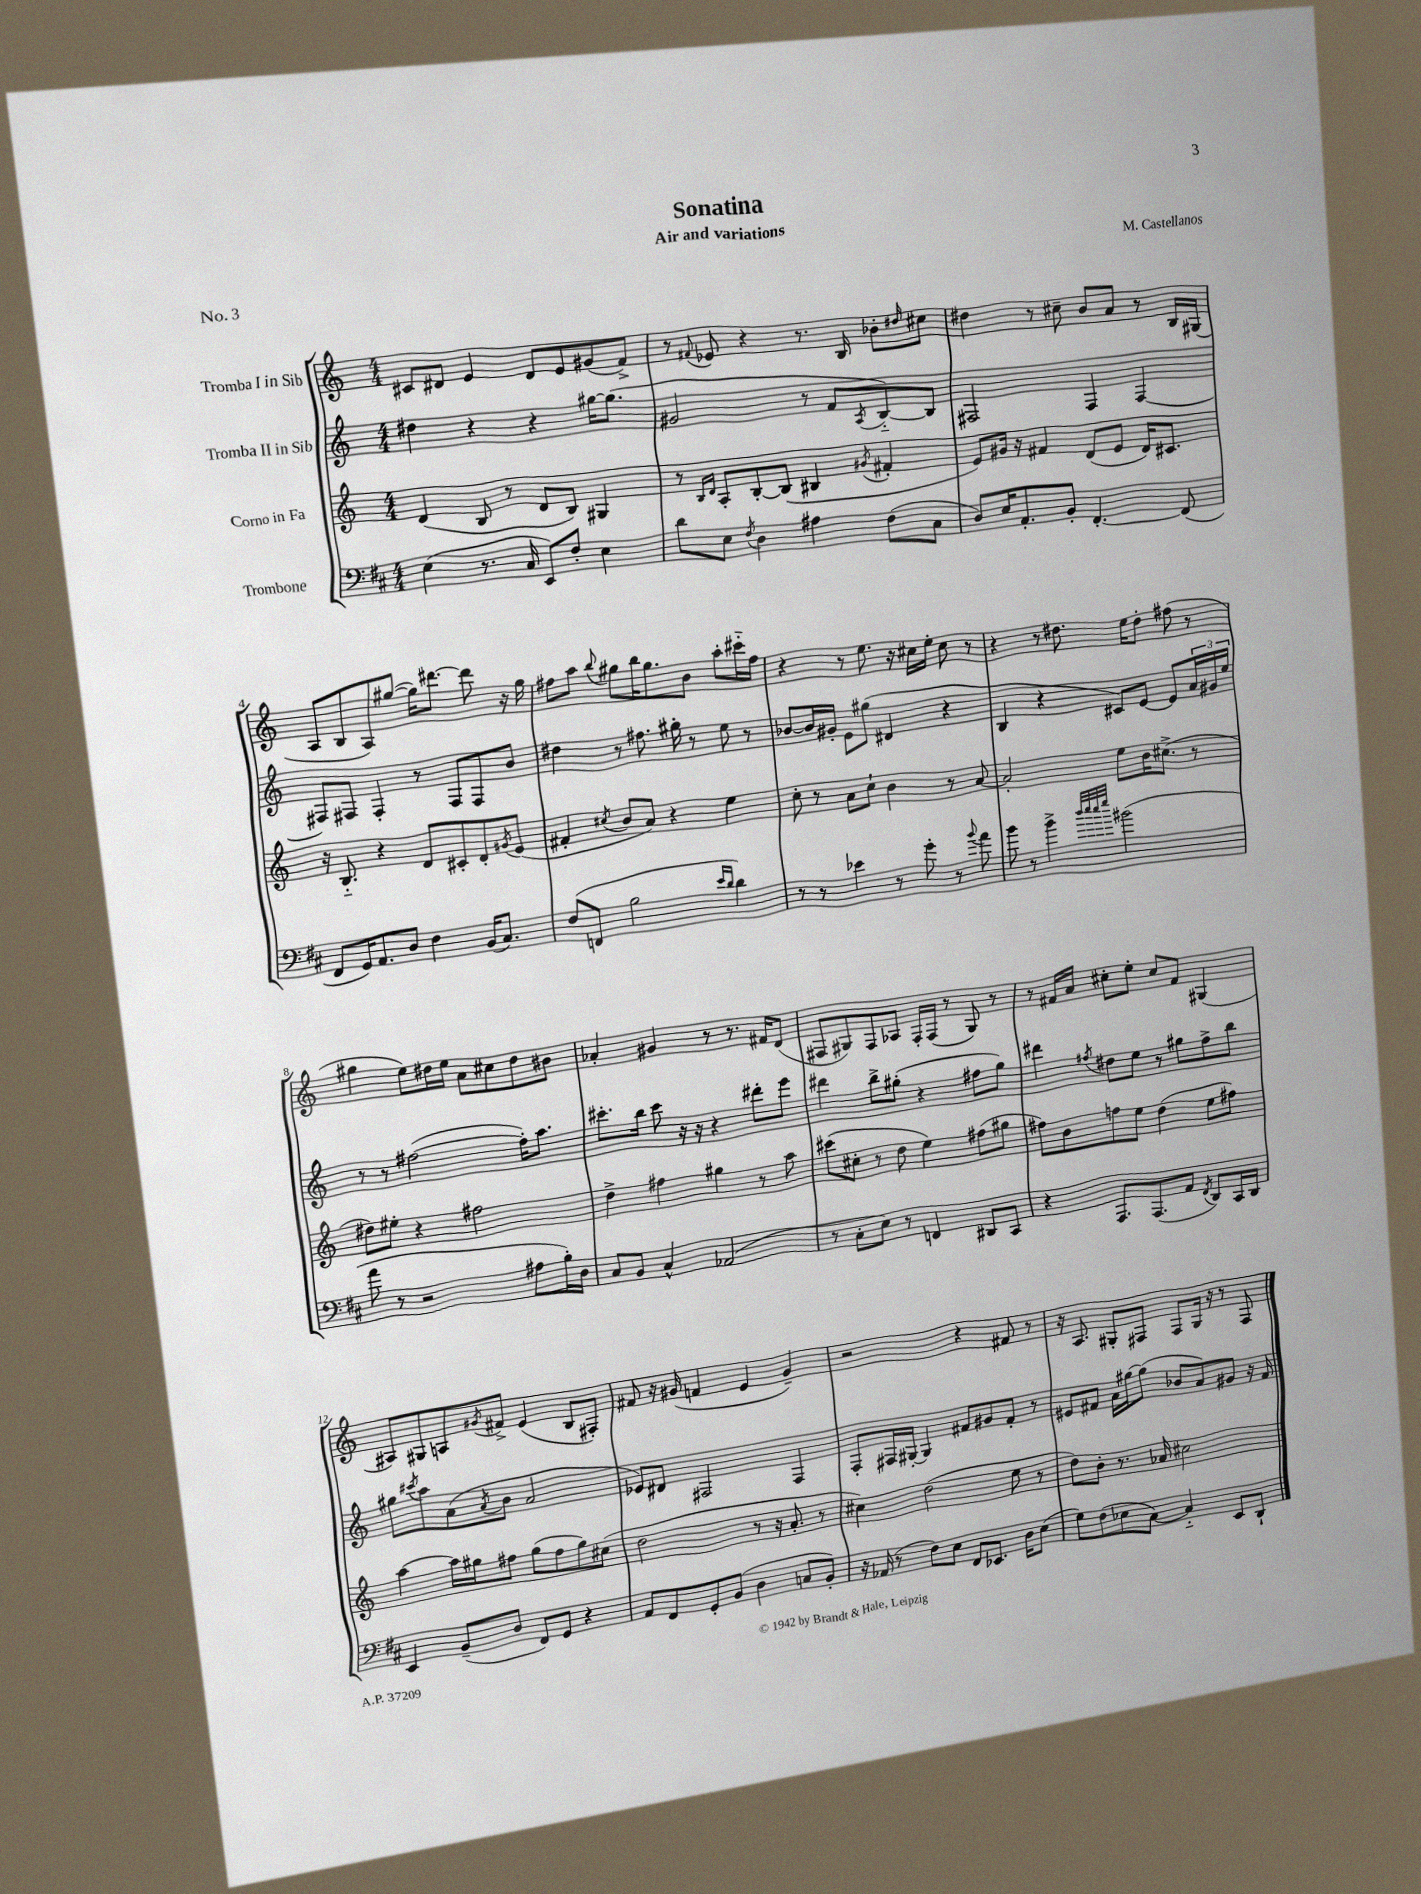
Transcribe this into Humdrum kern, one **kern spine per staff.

**kern	**kern	**kern	**kern
*part4	*part3	*part2	*part1
*staff4	*staff3	*staff2	*staff1
*I"Trombone	*I"Corno in Fa	*I"Tromba II in Sib	*I"Tromba I in Sib
*clefF4	*clefG2	*clefG2	*clefG2
*k[f#c#]	*k[]	*k[]	*k[]
*M4/4	*M4/4	*M4/4	*M4/4
=1	=1	=1	=1
(4E\	(4d/	4dd#X\	8c#X/L
.	.	.	8d#X/J
8.r	8B/	4r	4e/
.	8r	.	.
16C#/	.	.	.
8EE/L)	8d/L	4r	8d#/L
8F#'/J	8B/J)	.	8e/
4E\	4G#X/	[16gg#X\KL	(8g#X/
.	.	(8.gg#\J]	.
.	.	.	8f^/J)
=2	=2	=2	=2
8d\L	8r	2g#X/	8r
.	16qqB/LL	.	.
.	16qqd/JJ	.	8qqf#X/
8E\J	8A'/L	.	8e-X/
8qF#/	.	.	.
4D\	[8B'/	.	4r
.	(8B/J]	.	.
4A#X\	4B#X/	8r	8.r
.	.	8f/L	.
.	.	.	16B/
.	8qg#X/	8qA/	.
(8F#\L	4f#X'/	[8B/)	8b-X'\L
.	.	.	16qqdd#X/
8C#\J	.	8B/J]	8cc#X\J
=3	=3	=3	=3
8D/L)	8e/L)	2F#X/	4dd#X\
16E/K	16g#X/Jk	.	.
8.AA'/	16r	.	.
.	4f#X/	.	8r
8BB'/J	.	.	8cc#X~\
[4.FF#'/	(8d/L	4F#/	8b/L
.	8e/J	.	8a/J
.	16d/KL)	[4F#/	8r
.	8.c#X/J	.	.
(8FF#/]	.	.	16B/LL
.	.	.	(16G#X/JJ
!!LO:LB:g=z
=4	=4	=4	=4
8FF#/L	16r	8F#X/L]	8A/L
.	8.B/	.	.
16GG/K)	.	8F#X/J	8B/
8.AA/	.	.	.
.	4r	4F#'/	8A/)
8D/J	.	.	([8gg#X/J
4F#\	8d/L	8r	16gg#\KL])
.	.	.	[8.ddd#X\J
.	8c#X'/	8F#/L	.
(16BB/KL	8d'/	8F#/	8ddd#\]
8.C#/J)	.	.	.
.	8qg#X/	.	.
.	(8e/J	8b/J	16r
.	.	.	16gg#\
=5	=5	=5	=5
(8F#/L	4f#X'/	4dd#X\	8ff#X\L
8FFn/J	.	.	8aa\J
.	8qcc#X/	.	8qqbb/
2B\	8b/L	8r	8gg#X\L
.	8a/J)	8.ff#X\	16bb\K
.	.	.	8.gg#\
.	4r	.	.
.	.	16gg#X'\	.
.	.	8r	8b\J
16qqe/LL	.	.	.
16qqd/JJ	.	.	.
4d\)	4ee\	8ee\	8aa'\L
.	.	8r	16ccc#X\L
.	.	.	16ff#\JJ
=6	=6	=6	=6
8r	8cc'\	[8b-X/L	4r
8r	8r	16b-/L]	.
.	.	16g#X'/JJ	.
4e-X\	8a\L	8e\L	8r
.	8cc`\J	(8gg#X\J	8.ee\
8r	4b\	4d#X/	.
.	.	.	16r
8g'\	.	.	16cc#X\LL
.	.	.	16ee'\JJ
8r	8r	4r	8cc#\
8qqb/	.	.	.
8a\	[8a/	.	8r
=7	=7	=7	=7
8b\	2a'/]	4B/	4r
8r	.	.	.
4b^\	.	4r	8r
.	.	.	8.dd#X\
32qqdd/LLL	.	.	.
32qqee/	.	.	.
32qqee/	.	.	.
32qqgg/JJJ	.	.	.
(2b#X\	8ee\L	8c#X/L)	.
.	.	.	16ee\KL
.	16b\K	[8e/J	8dd#'\J
.	(8.cc#X^\J	.	.
.	.	8e/L]	(8ff#X\
.	8r	24a/L	8r
.	.	24g#X/	.
.	.	24ee/JJ	.
!!LO:LB:g=z
=8	=8	=8	=8
8a\	8dd#X\L)	8r	4gg#X\
8r	8ee#X'\J	8r	.
2r	4r	([2ff#X\	8ee\L)
.	.	.	16dd#X\L
.	.	.	16ee\JJ
.	2ff#X\	.	8a\L
.	.	.	8cc#X\
8A#X\L	.	16ff#'\KL])	8dd#\
.	.	8.aa\J	.
16B'\L)	.	.	8b#X\J
16D\JJ	.	.	.
=9	=9	=9	=9
8C#/L	4dd^\	8.ccc#X'\L	4a-X'/
8BB/J	.	.	.
.	.	16bb\Jk	.
4C#^^/	4ff#X\	8ccc#\	4g#X/
.	.	16r	.
.	.	16r	.
(2AA-X/	4gg#X\	4r	8r
.	.	.	8.r
.	8r	8ddd#X'\L	.
.	.	.	16f#X/KL
.	8aa\	8eee\J	(8d/J
=10	=10	=10	=10
8r	(8ccc#X\L	4ddd#X\	8F#X/L
8C#'\L	8cc#X'\J	.	8G#X/)
8E\J)	8r	8bb^\L	8F#/
8r	8dd\	(8gg#X'\J	8A-X/J
4FFn/	4ee\)	4r	16F#'/LL
.	.	.	(16F#/JJ
.	.	.	8r
8DD#X/L	(8ff#X\L	8ff#X\L	8G#/)
8CC#/J	8gg#X\J	8gg#\J)	8r
=11	=11	=11	=11
4r	8ff#X\L)	4ddd#X\	8r
.	8b\	.	16f#X/LL
.	.	.	16a/JJ
.	.	8qff#X/	.
8.AAA/L	8ffn\	8dd#X\L	8cc#X'\L
.	8ee\J	8ee\J	8ee'\J
(8.AAA/	.	.	.
.	(4dd\	8r	8cc#/L
8AA/J	.	8gg#X\L	8f#/J
8qFF#/	.	.	.
8DD/L)	8ee\L	8ff#^\	(4G#X/
16CC#/L	8ff#X\J)	8bb\J	.
16DD/JJ	.	.	.
!!LO:LB:g=z
=12	=12	=12	=12
4EE/	[4aa\	8gg#X\L	8A#X/L)
.	.	8qccc#X/	.
.	.	8aa\	8G#X/
(8BB~/L	16aa\LL]	(8a\	8An/
.	16gg#X\J	.	.
.	.	8qa/	8qg#X/
8D/J	8ff#X\J	8b\J	8f#X^/J
8FF#/L)	(8gg#\L	2a/	(4e/
8GG/J	8ff#\	.	.
4r	8gg#\)	.	8B/L
.	(8cc#X\J	.	8F#X'/J)
=13	=13	=13	=13
8AA/L	2dd\	8e-X/L)	8f#X/
8FF#/	.	8d#X/J	16r
.	.	.	(16g#X/
8GG'/	.	2F#X/	4fn/
(8BB/J	.	.	.
4D\	8r	.	4e/
.	16r	.	.
.	8.a'/	.	.
8Cn/L	.	4F#/	4g#~/)
8BB'/J)	8r	.	.
=14	=14	=14	=14
16r	4cc#X\)	8F'/L	2r
(16AA-X/	.	.	.
8r	.	16F#X/L	.
.	.	[16G#X'/JJ	.
8F#\L)	(2dd\	4G#/]	.
8E\J	.	.	.
8FF#/L	.	8f#X/L	4r
8.EE-X/J	.	8g#X/	.
.	8ee\	8f#'/J	8f#X/
16D\KL	.	.	.
(8E\J	8r	8r	8r
=15	=15	=15	=15
8G\L)	8dd\L)	8e#X/L	16r
.	.	.	8.A/
(8F#\	8b'\J	8f#X/J	.
8E-X\	8.r	16a\LL	8G#X'/L
.	.	[16gg#X\J	.
[8C#\J)	.	(8gg#\J]	8F#X/J
.	16a-X/	.	.
4C#/]	2cc#X\	8b-X/L	8F#/L
.	.	8a/)	16G#/Jk
.	.	.	16r
8EE/L	.	8g#X/J	8r
8DD`/J	.	16r	8F#/
.	.	16f#/	.
==	==	==	==
*-	*-	*-	*-
